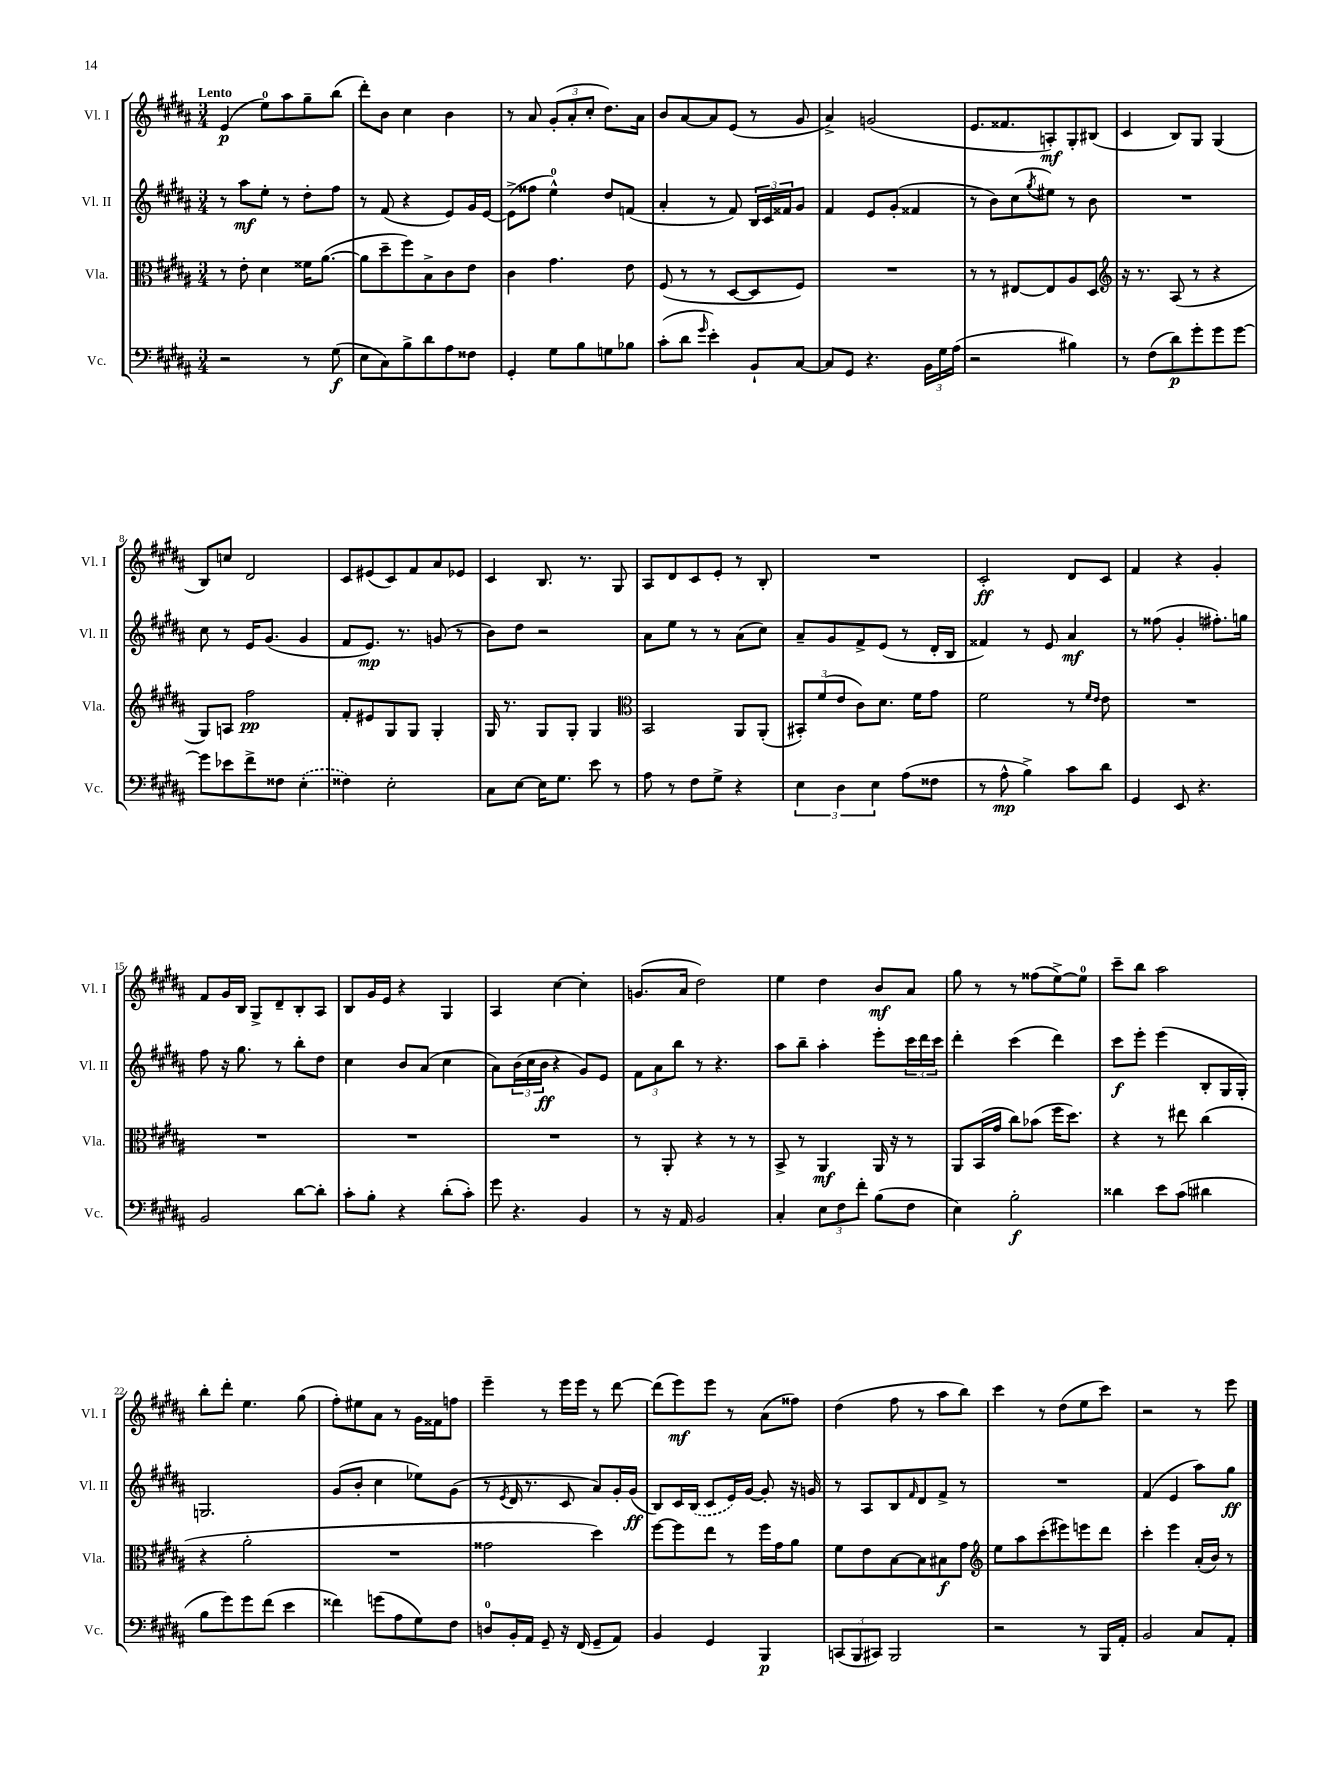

**kern	**kern	**kern	**kern
*staff4	*staff3	*staff2	*staff1
*clefF4	*clefC3	*clefG2	*clefG2
*k[f#c#g#d#a#]	*k[f#c#g#d#a#]	*k[f#c#g#d#a#]	*k[f#c#g#d#a#]
*M3/4	*M3/4	*M3/4	*M3/4
2r	8r	8r	(4e
.	8e'	8aa#	.
.	4d#	8ee'	8ee)
.	.	8r	8aa#
8r	16f##	8dd#'	8gg#~
.	([8.a#	.	.
(8G#	.	8ff#	(8bb
=	=	=	=
8E	8a#]	8r	8ddd#')
8C#)	8dd#~	(8f#	8b
8B^	8ff#)	4r	4cc#
8d#	8B^	.	.
8A#	8c#	8e)	4b
8F##	8e	16g#	.
.	.	[16e	.
=	=	=	=
4GG#'	4c#	(8e^]	8r
.	.	8ff##	8a#
8G#	4.g#	4ee^^)	(12g#'
.	.	.	12a#'
8B	.	.	.
.	.	.	12cc#'
8G	.	8dd#	8.dd#)
8B-	8e	(8f	.
.	.	.	16a#
=	=	=	=
(8c#'	(8F#	4a#'	8b
8d#	8r	.	[8a#
16qqg#	.	.	.
4e')	8r	8r	8a#]
.	[8D#	8f#)	(8e
8BB`	8D#]	24B	8r
.	.	24c#	.
.	.	24f##	.
[8C#	8F#)	8g#	8g#
=	=	=	=
8C#]	2.r	4f#	4a#^)
8GG#	.	.	.
4.r	.	8e	(2g
.	.	(8g#'	.
.	.	4f##	.
24BB	.	.	.
24G#	.	.	.
(24A#	.	.	.
=	=	=	=
2r	8r	8r	8.e
.	8r	8b)	.
.	.	.	8.f##
.	[8E#	(8cc#	.
.	.	8qgg#	.
.	8E#]	8ee#)	8A')
4B#)	8A#	8r	8G#'
.	8D#	8b	(8B#
=	=	=	=
*	*clefG2	*	*
8r	16r	2.r	4c#
.	8.r	.	.
(8F#	.	.	.
8d#)	(8A#	.	8B)
8g#'	8r	.	8G#
8g#	4r	.	(4G#
[8g#	.	.	.
=	=	=	=
8g#]	8G#)	8cc#	8B)
8e-	8A	8r	8cc
8f#^	2ff#	16e	2d#
.	.	(8.g#	.
8F##	.	.	.
(4E'	.	4g#	.
=	=	=	=
4F##)	8f#'	8f#	8c#
.	8e#	8.e)	(8e#
2E'	8G#	.	8c#)
.	.	8.r	.
.	8G#	.	8f#
.	4G#'	(8g	8a#
.	.	8r	8e-
=	=	=	=
8C#	16G#	8b)	4c#
.	8.r	.	.
[8E	.	8dd#	.
16E]	8G#	2r	8.B
8.G#	.	.	.
.	8G#'	.	.
.	.	.	8.r
8e	4G#	.	.
8r	.	.	8G#
=	=	=	=
*	*clefC3	*	*
8A#	2BB	8a#	8A#
8r	.	8ee	8d#
8F#	.	8r	8c#
8G#^	.	8r	8e'
4r	8AA#	(8a#	8r
.	(8AA#'	8cc#)	8B'
=	=	=	=
6E	12BB#')	8a#~	2.r
.	(12f#	.	.
.	.	8g#	.
6D#	12e	.	.
.	8c#)	8f#^	.
6E	.	.	.
.	8.d#	(8e	.
(8A#	.	8r	.
.	16f#	.	.
8F##	8g#	16d#'	.
.	.	16B	.
=	=	=	=
8r	2f#	4f##)	2c#'
8A#^^	.	.	.
4B^)	.	8r	.
.	.	8e	.
8c#	8r	4a#	8d#
.	16qqf#	.	.
.	16qqe	.	.
8d#	8e	.	8c#
=	=	=	=
4GG#	2.r	8r	4f#
.	.	(8ff##	.
8EE	.	4g#'	4r
4.r	.	.	.
.	.	8.ff#')	4g#'
.	.	16gg	.
=	=	=	=
2BB	2.r	8ff#	8f#
.	.	16r	16g#
.	.	8.gg#	16B
.	.	.	8G#^
.	.	8r	8d#~
[8d#	.	8bb'	8B'
8d#']	.	8dd#	8A#
=	=	=	=
8c#'	2.r	4cc#	8B
8B'	.	.	16g#
.	.	.	16e
4r	.	8b	4r
.	.	(8a#	.
(8d#'	.	4cc#	4G#
8c#')	.	.	.
=	=	=	=
8g#	2.r	8a#)	4A#
4.r	.	(24b	.
.	.	24cc#	.
.	.	24b	.
.	.	4r	[4cc#
4BB	.	8g#)	4cc#']
.	.	8e	.
=	=	=	=
8r	8r	12f#	(8.g
.	.	12a#	.
16r	8AA#'	.	.
.	.	12bb	.
16AA#	.	.	16a#
2BB	4r	8r	2dd#)
.	.	4.r	.
.	8r	.	.
.	8r	.	.
=	=	=	=
4C#'	8BB^	8aa#	4ee
.	8r	8bb~	.
12E	4AA#	4aa#'	4dd#
12F#	.	.	.
12f#'	.	.	.
(8B	16AA#	8eee'	8b
.	16r	.	.
8F#	8r	24ccc#	8a#
.	.	24ddd#	.
.	.	24ccc#	.
=	=	=	=
4E)	8AA#	4ddd#'	8gg#
.	(16BB	.	8r
.	16g#	.	.
2B'	8cc#)	(4ccc#	8r
.	(8b-	.	(8ff##
.	16ff#	4ddd#)	[8ee^)
.	8.dd#)	.	.
.	.	.	8ee]
=	=	=	=
4d##	4r	8ccc#	8ccc#~
.	.	8eee'	8bb
8e	8r	(4eee	2aa#
(8c#	8ee#	.	.
4d#	(4cc#	8B'	.
.	.	16G#	.
.	.	16G#')	.
=	=	=	=
8B	4r	2.G	8bb'
8g#)	.	.	8ddd#'
8g#	2a#'	.	4.ee
(8f#	.	.	.
4e	.	.	.
.	.	.	(8gg#
=	=	=	=
4f##)	2.r	(8g#	8ff#')
.	.	8b'	8ee#
(8g	.	4cc#	8a#
8A#	.	.	8r
8G#)	.	8ee-)	16g#
.	.	.	16f##
8F#	.	(8g#	8ff
=	=	=	=
8D	2g##	8r	4eee~
.	.	8qe	.
16BB'	.	16d#	.
16AA#	.	8.r	.
8GG#~	.	.	8r
16r	.	8c#	16eee
(16FF#	.	.	16eee
8GG#~	4dd#)	8a#)	8r
8AA#)	.	16g#'	[8ddd#
.	.	(16g#	.
=	=	=	=
4BB	[8ff#	8B)	(8ddd#]
.	8ff#]	16c#	8eee)
.	.	(16B	.
4GG#	8ee	8c#	8eee
.	8r	16e)	8r
.	.	[16g#	.
4BBB	16ff#	8g#']	(8a#
.	16g#	.	.
.	8a#	16r	8ff##)
.	.	16g	.
=	=	=	=
(12CC	8f#	8r	(4dd#
12BBB	.	.	.
.	8e	8A#	.
12CC#)	.	.	.
2BBB	[8B	8B	8ff#
.	.	16qqf#	.
.	8B]	8d#	8r
.	8B#	8f#^	8aa#
.	8g#	8r	8bb)
=	=	=	=
*	*clefG2	*	*
2r	8ee	2.r	4ccc#
.	8aa#	.	.
.	(8ccc#'	.	8r
.	8eee#)	.	(8dd#
8r	8eee	.	8ee
16BBB	8ddd#	.	8ccc#)
16AA#'	.	.	.
=	=	=	=
2BB	4ccc#'	(4f#	2r
.	4eee	4e	.
8C#	(16a#'	8aa#)	8r
.	16b)	.	.
8AA#'	8r	8gg#	8eee
==	==	==	==
*-	*-	*-	*-
